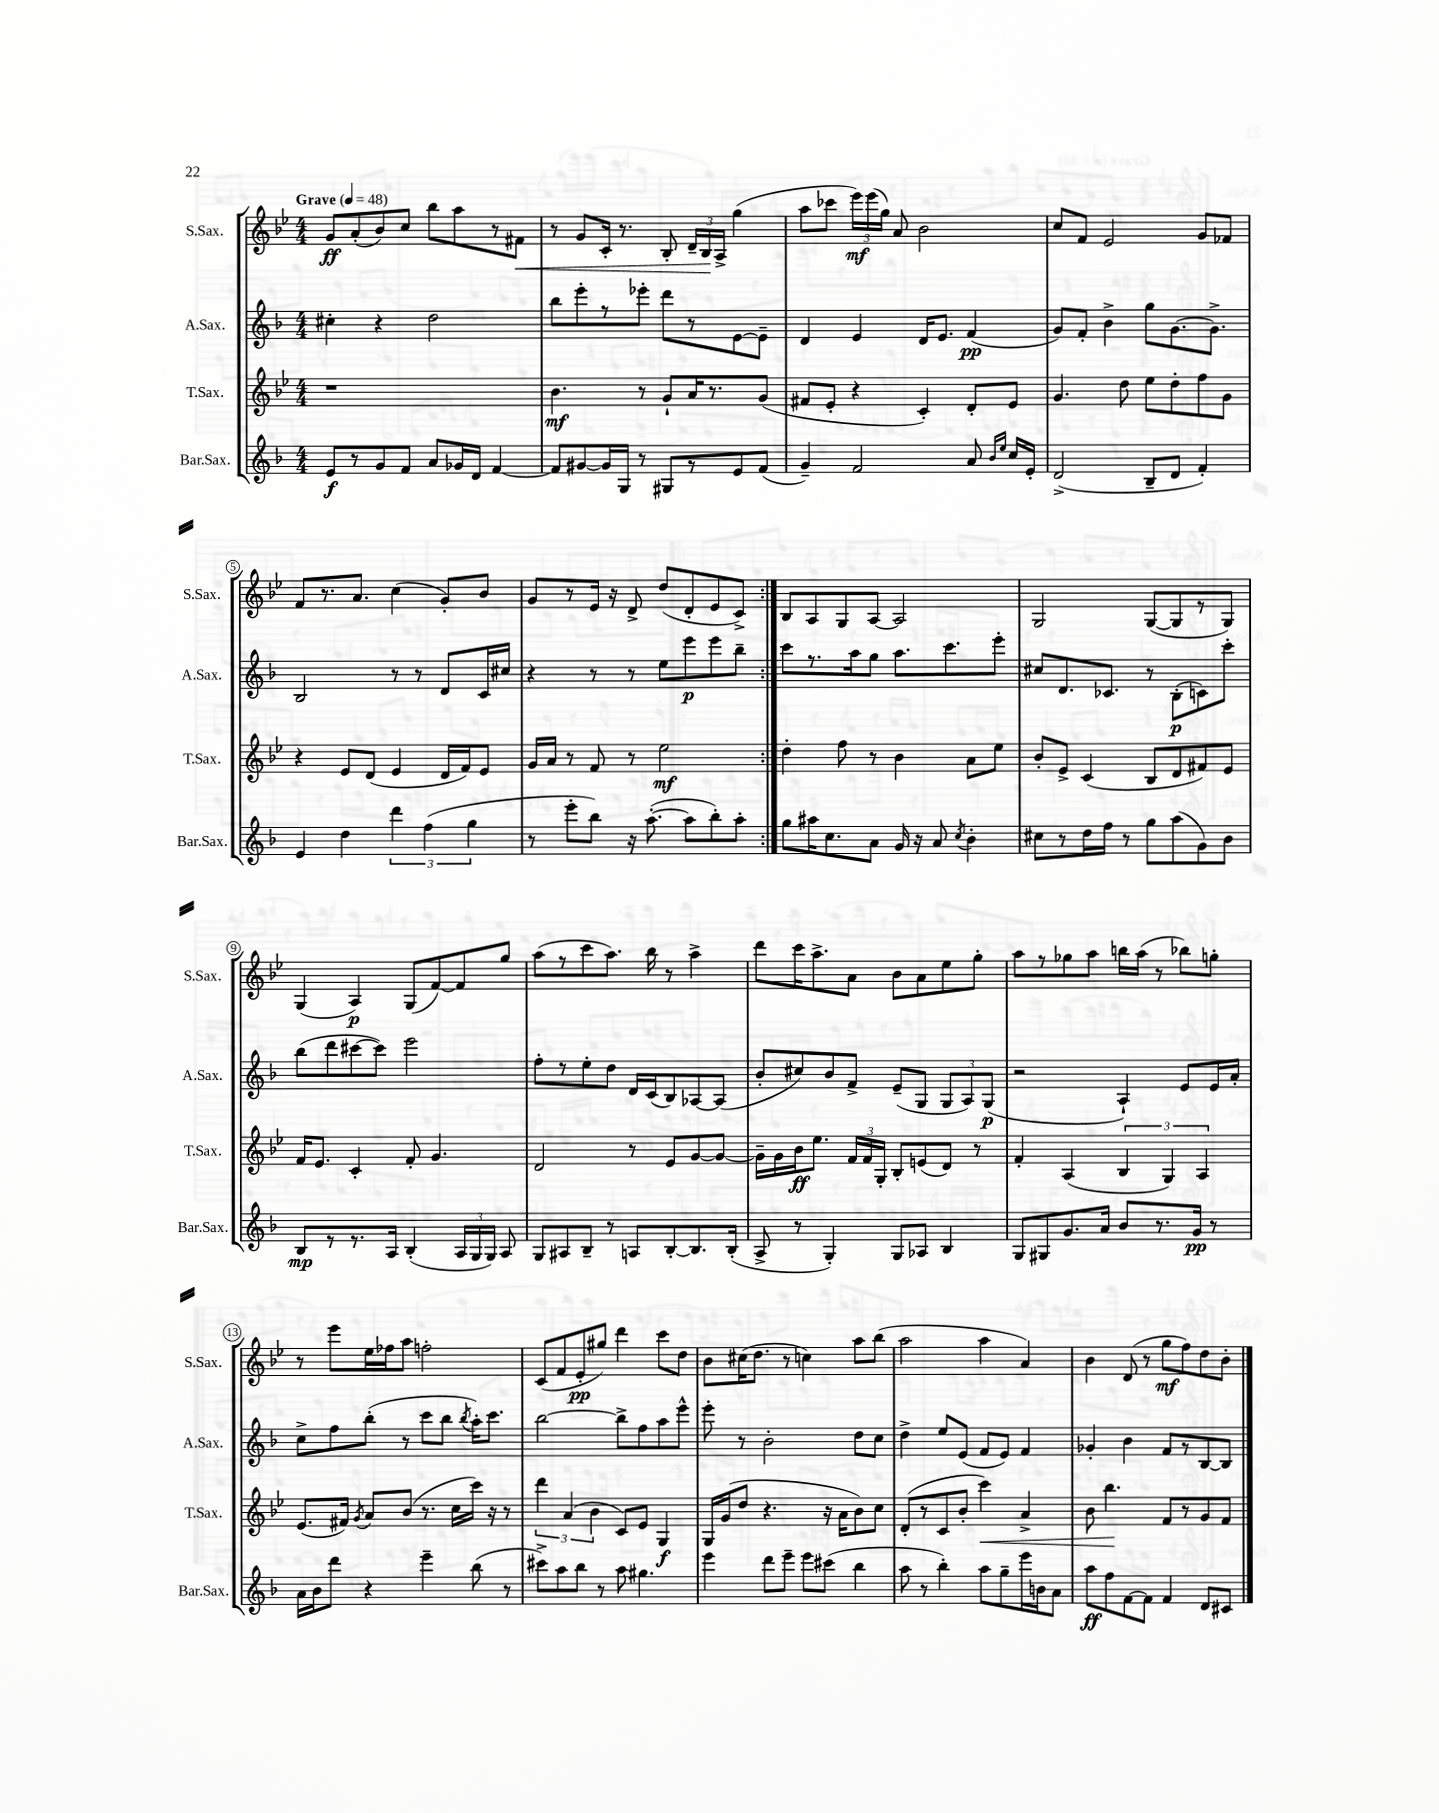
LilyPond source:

<<
\new StaffGroup <<
\new Staff = "s0" \with { instrumentName = "S.Sax." shortInstrumentName = "S.Sax." } {
    \clef treble \key bes \major \numericTimeSignature \time 4/4 \tempo "Grave" 4 = 48
    \autoBeamOff \repeat volta 2 { g'8[\ff a'8-.( bes'8) c''8] bes''8[ a''8 r8 fis'8]\< |
    r8 g'8[ c'16]-. r8. bes8-. \tuplet 3/2 { d'16[-- bes16\! a16]-> } g''4( |
    a''8[ ces'''8] \tuplet 3/2 { ees'''16[\mf) ees'''16( g''16]) } a'8 bes'2 |
    c''8[ f'8] ees'2 g'8[ fes'8] |
    f'8[ r8. a'8.] c''4( g'8[-.) bes'8] |
    g'8[ r8 ees'16] r16 d'8-> d''8[( d'8-. ees'8 c'8]->) | }
    bes8[ a8 g8 a8]~ a2 |
    g2 g8[~( g8 r8 g8]) |
    g4( a4\p) g8[( f'8~) f'8 g''8] |
    a''8[( r8 c'''8 a''8.]) bes''16 r8 a''4-> |
    d'''8[ c'''16 a''8.-> a'8] bes'8[ a'8 ees''8 g''8]-. |
    a''8[ r8 ges''8 a''8] b''16[ a''16]( r8 bes''8[) g''8]-. |
    r8 ees'''8[ ees''16 fes''16 a''8] f''2-. |
    c'8[( f'8 ees'8-.\pp gis''8]) d'''4 c'''8[ d''8] |
    bes'8[ cis''16( d''8.] r8 c''4) a''8[ bes''8]( |
    a''2 a''4 a'4) |
    bes'4 d'8( r8 g''8[\mf f''8) d''8 bes'8]-. \bar "|." |
}
\new Staff = "s1" \with { instrumentName = "A.Sax." shortInstrumentName = "A.Sax." } {
    \clef treble \key f \major \numericTimeSignature \time 4/4
    \autoBeamOff \repeat volta 2 { cis''4-. r4 d''2 |
    bes''8[ e'''8-. r8 ees'''8]-. d'''8[ r8 e'8~ e'8]-- |
    d'4 e'4 d'16[ e'8.] f'4\pp( |
    g'8[) f'8]-. bes'4-> g''8[ g'8.~ g'8.]-> |
    bes2 r8 r8 d'8[ c'16 cis''16] |
    r4 r8 r8 e''8[ e'''8\p e'''8 bes''8]-- | }
    c'''8[ r8. a''16 g''8] a''8.[ c'''8. e'''8]-. |
    cis''8[ d'8. ces'8.] r8 bes8[-.\p( c'8) c'''8]-. |
    bes''8[( d'''8 cis'''8~ cis'''8]) e'''2 |
    f''8[-. r8 e''8-. d''8] d'16[ c'16( bes8) aes8~ aes8]( |
    bes'8[-. cis''8) bes'8 f'8]-> e'8[--( g8] \tuplet 3/2 { g8[ a8) g8]\p( } |
    r2 a4-!) e'8[ e'16 a'16]-. |
    c''8[-> f''8 bes''8]-.( r8 c'''8[ bes''8] \acciaccatura { bes''8 } a''16[-.) c'''8.] |
    bes''2~ bes''8[-> f''8 a''8 e'''8]-^ |
    e'''8-. r8 bes'2-. d''8[ c''8] |
    d''4-> e''8[ e'8]( f'8[ e'8]) f'4 |
    ges'4-. bes'4 f'8[ r8 bes8~ bes8] \bar "|." |
}
\new Staff = "s2" \with { instrumentName = "T.Sax." shortInstrumentName = "T.Sax." } {
    \clef treble \key bes \major \numericTimeSignature \time 4/4
    \autoBeamOff \repeat volta 2 { r1 |
    bes'4.\mf r8 g'8[-! a'16 r8. g'8]( |
    fis'8[ ees'8]-. r4 c'4-.) d'8[-. ees'8] |
    g'4. d''8 ees''8[ d''8-. f''8 g'8] |
    r4 ees'8[ d'8]( ees'4 d'16[ f'16) ees'8] |
    g'16[ a'16] r8 f'8 r8 ees''2\mf | }
    d''4-. f''8 r8 bes'4 a'8[ ees''8] |
    bes'8[-. ees'8]-> c'4( bes8[ d'8 fis'8) ees'8] |
    f'16[ ees'8.] c'4-. f'8-. g'4. |
    d'2 r8 ees'8[ g'8~ g'8]~ |
    g'16[-- g'16 bes'16\ff ees''8.] \tuplet 3/2 { f'16[ f'16 g16]-. } bes8[-. e'8( d'8]) r8 |
    f'4-. a4( \tuplet 3/2 { bes4 g4) a4 } |
    ees'8.[( fis'16]) \acciaccatura { g'8 } a'8[ bes'8]( r8. c''16[ c'''16]) r16 r8 |
    \tuplet 3/2 { d'''4 a'4( bes'4 } c'8[) ees'8] g4\f |
    g16[ g'16( d''8] r4. r16 a'16[ bes'8) c''8] |
    d'8[-.( r8 c'8 bes'8]-. c'''4\<) a'4-> |
    bes'8 bes''4.\! f'8[ r8 g'8 f'8] \bar "|." |
}
\new Staff = "s3" \with { instrumentName = "Bar.Sax." shortInstrumentName = "Bar.Sax." } {
    \clef treble \key f \major \numericTimeSignature \time 4/4
    \autoBeamOff \repeat volta 2 { e'8[\f r8 g'8 f'8] a'8[ ges'16 d'16] f'4~ |
    f'8[ gis'8~ gis'16 g16] r8 gis8[ r8 e'8 f'8]( |
    g'4--) f'2 a'8 \grace { bes'16[ e''16] } c''16[ e'16]-. |
    d'2->( bes8[-- d'8] f'4-.) |
    e'4 d''4 \tuplet 3/2 { d'''4 f''4( g''4 } |
    r8 e'''8[-. bes''8]) r16 a''8.~-.( a''8[ bes''8-.) a''8]-. | }
    g''8[ ais''16 c''8. a'8] g'16 r16 a'8 \acciaccatura { c''8 } bes'4-. |
    cis''8[ r8 d''16 f''16] r8 g''8[ a''8( g'8) bes'8] |
    bes8[\mp r8 r8. a16] bes4-.( \tuplet 3/2 { a16[ g16 g16]) } a8 |
    g8[ ais8 bes8]-- r8 a8[ bes8~-. bes8. bes16]-.( |
    a8-> r8 g4-.) g8[ aes8] bes4 |
    g8[ gis8 g'8. a'16] bes'8[ r8. g'16]\pp r8 |
    a'16[ bes'16 d'''8] r4 e'''4-- bes''8( r8 |
    cis'''8[->) a''8 bes''8] r8 a''8 gis''4. |
    e'''4 d'''8[ e'''8]-- e'''8[ cis'''8]( bes''4 |
    a''8 r8 bes''4-.) a''8[ g''8-- e'''16 b'16 a'8] |
    a''8[\ff f''8 f'8~ f'8] f'4 d'8[ cis'8] \bar "|." |
}
>>
>>
\layout { \context { \Score \override BarNumber.stencil = #(make-stencil-circler 0.1 0.3 ly:text-interface::print) } }
